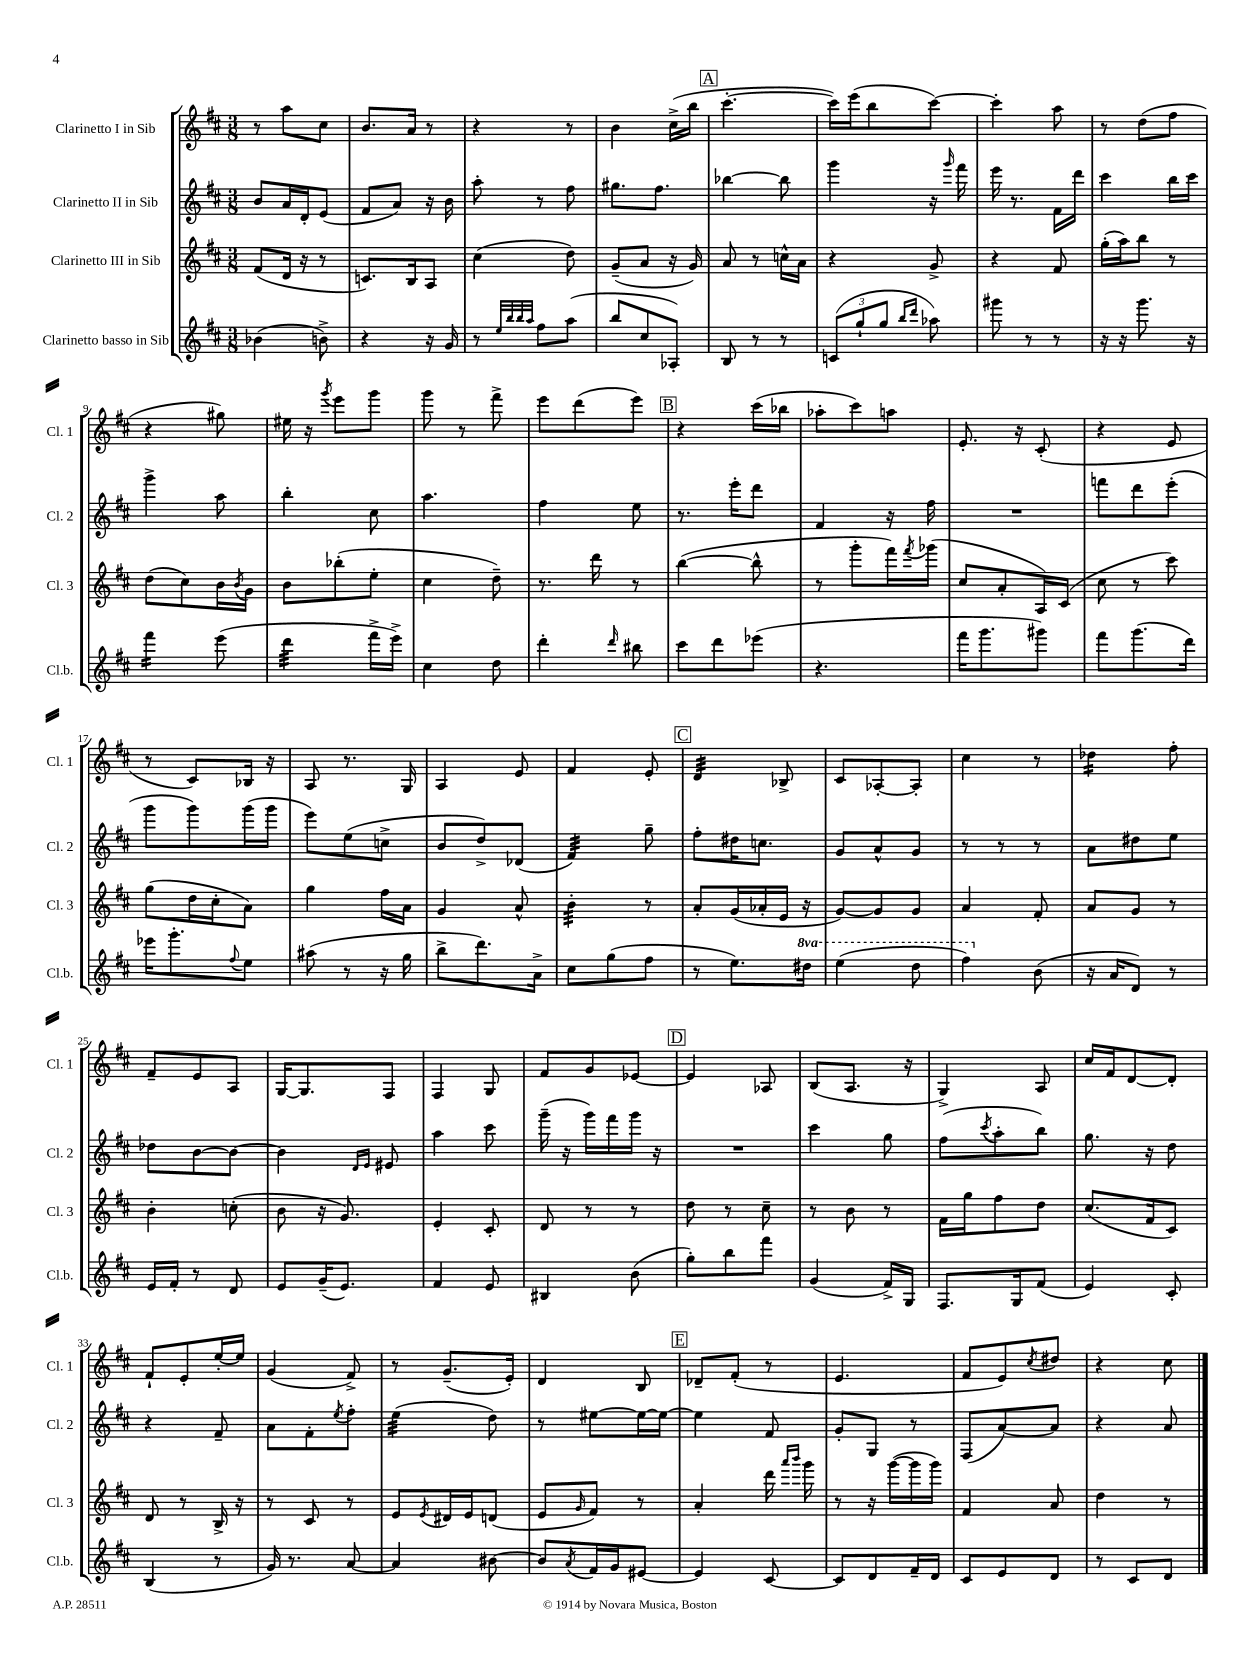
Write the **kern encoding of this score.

**kern	**kern	**kern	**kern
*staff4	*staff3	*staff2	*staff1
*clefG2	*clefG2	*clefG2	*clefG2
*k[f#c#]	*k[f#c#]	*k[f#c#]	*k[f#c#]
*M3/8	*M3/8	*M3/8	*M3/8
(4b-\	(8f#/L	8b/L	8r
.	16d/Jk	16a/L	8aa\L
.	16r	16d'/J	.
8b^\)	8r	(8e/J	8cc#\J
=	=	=	=
4r	8.c/L)	8f#/L	8.b/L
.	.	8a/J)	.
.	16B/k	.	16a/Jk
16r	8A/J	16r	8r
16g/	.	16b\	.
=	=	=	=
8r	(4cc#\	8aa'\	4r
32qqee/LLL	.	.	.
32qqbb/	.	.	.
32qqbb/	.	.	.
32qqaa/JJJ	.	.	.
8ff#\L	.	8r	.
(8aa\J	8dd\)	8ff#\	8r
=	=	=	=
8bb/L	(8g~/L	8.gg#\L	4b\
8cc#/	8a/J	.	.
.	.	8.ff#\J	.
8A-'/J)	16r	.	(16cc#^\LL
.	16g/)	.	16bb\JJ
=	=	=	=
8B/	8a/	[4bb-\	[4.ccc#'\
8r	8r	.	.
8r	16cc^^\LL	8bb-\]	.
.	16a\JJ	.	.
=	=	=	=
(12c/L	4r	4ggg\	16ccc#\]LL)
.	.	.	(16eee\J
12gg`/	.	.	.
.	.	.	8bb\
12gg/J	.	.	.
16qqbb/LL	.	.	.
16qqddd/JJ	.	.	.
8aa-\)	8g^/	16r	[8ccc#\J)
.	.	16qqggg/	.
.	.	16fff#\	.
=	=	=	=
8ggg#\	4r	16eee\	4ccc#'\]
.	.	8.r	.
8r	.	.	.
8r	8f#/	16f#\LL	8aa\
.	.	16ddd\JJ	.
=	=	=	=
16r	(16gg'\LL	4ccc#\	8r
16r	16aa\J)	.	.
8.ggg\	8bb\J	.	(8dd\L
.	8r	16bb\LL	8ff#\J
16r	.	16ccc#\JJ	.
=	=	=	=
4fff#\	(8dd\L	4ggg^\	4r
.	8cc#\)	.	.
(8eee\	16b\L	8aa\	8gg#\)
.	8qb/	.	.
.	16g\JJ	.	.
=	=	=	=
4ddd\	8b\L	4bb'\	16ee#\
.	.	.	16r
.	.	.	8qggg/
.	(8bb-'\	.	8eee\L
16fff#^\LL	8ee'\J	8cc#\	8ggg\J
16eee^\JJ)	.	.	.
=	=	=	=
4cc#\	4cc#\	4.aa\	8ggg\
.	.	.	8r
8dd\	8dd~\)	.	8fff#^\
=	=	=	=
4ddd'\	8.r	4ff#\	8eee\L
.	.	.	(8ddd\
.	16ddd\	.	.
16qqddd/	.	.	.
8bb#\	8r	8ee\	8eee\J)
=	=	=	=
8ccc#\L	([4bb\	8.r	4r
8ddd\	.	.	.
.	.	16eee'\LK	.
(8eee-\J	8bb^^\]	8ddd\J	(16ccc#\LL
.	.	.	16bb-\JJ
=	=	=	=
4.r	8r	4f#/	8aa-'\L
.	8ggg'\L	.	8ccc#\)
.	16fff#\L)	16r	8aa\J
.	8qfff#/	.	.
.	(16ggg-\JJ	16ff#\	.
=	=	=	=
16fff#\LK	8cc#/L	4.r	8.e'/
8.ggg\	.	.	.
.	8a'/	.	.
.	.	.	16r
8ggg#\J)	16A/L)	.	(8c#'/
.	(16c#/JJ	.	.
=	=	=	=
8fff#\L	8cc#\	8fff\L	4r
(8.ggg\	8r	8ddd\	.
.	8ccc#\)	(8eee'\J	8e/
16ddd\Jk)	.	.	.
=	=	=	=
16eee-\LK	(8gg\L	8ggg\L	8r
8.ggg'\	.	.	.
.	16dd\L	8ggg\)	8c#/L)
.	16cc#'\J	.	.
8qqff#/	.	.	.
8ee\J	8a\J)	(16ggg\L	16B-/Jk
.	.	16ggg\JJ	16r
=	=	=	=
(8aa#\	4gg\	8eee\L)	8A/
8r	.	(8ee\	8.r
16r	16ff#\LL	8cc^\J	.
16gg\	16a\JJ	.	16G/
=	=	=	=
8bb^\L	4g/	8b/L	4A/
8.ddd\)	.	8dd^/)	.
.	8a^^/	(8d-/J	8e/
16a^\Jk	.	.	.
=	=	=	=
8cc#\L	4b'\	4f#/)	4f#/
(8gg\	.	.	.
8ff#\J	8r	8gg~\	8e'/
=	=	=	=
8r	8a'/L	8ff#'\L	4d/
8.ee\L)	(16g/L	16dd#\K	.
.	16a-'/	8.cc\J	.
.	16e/JJ	.	8B-^/
16ddd#\Jk	16r	.	.
=	=	=	=
(4eee\	[8g/L)	8g/L	8c#/L
.	8g/]	8a^^/	[8A-'/
8ddd\	8g/J	8g/J	8A-'/]J
=	=	=	=
4fff#\)	4a/	8r	4cc#\
.	.	8r	.
(8b\	8f#'/	8r	8r
=	=	=	=
16r	8a/L	8a\L	4dd-\
16a/LK	.	.	.
8d/J)	8g/J	8dd#\	.
8r	8r	8ee\J	8ff#'\
=	=	=	=
16e/LL	4b'\	8dd-\L	8f#~/L
16f#'/JJ	.	.	.
8r	.	[8b\	8e/
8d/	(8cc'\	8b\_J	8A/J
=	=	=	=
8e/L	8b\	4b\]	[16G/LK
.	.	.	8.G/]
(16g~/K	16r	.	.
8.e/J)	8.g/)	.	.
.	.	16qqd/LL	.
.	.	16qqe/JJ	.
.	.	8e#/	8F#/J
=	=	=	=
4f#/	4e'/	4aa\	4F#/
8e/	8c#'/	8ccc#\	8G/
=	=	=	=
4B#/	8d/	(16ggg~\	8f#/L
.	.	16r	.
.	8r	16ggg\LL)	8g/
.	.	16fff#\	.
(8b\	8r	16ggg\JJ	[8e-/J
.	.	16r	.
=	=	=	=
8gg'\L)	8dd\	4.r	4e-/]
8bb\	8r	.	.
8fff#\J	8cc#~\	.	8A-/
=	=	=	=
(4g/	8r	4ccc#\	(8B/L
.	8b\	.	8.A/J
16f#^/LL)	8r	8gg\	.
16G/JJ	.	.	16r
=	=	=	=
8.F#/L	16f#\LL	(8ff#\L	4G^/)
.	16gg\J	.	.
.	.	8qccc#/	.
.	8ff#\	8aa'\	.
16G/k	.	.	.
(8f#/J	8dd\J	8bb\J)	8A/
=	=	=	=
4e/)	(8.cc#/L	8.gg\	16cc#/LL
.	.	.	16f#/J
.	.	.	[8d/
.	16f#/k	16r	.
8c#'/	8c#/J)	8dd\	8d'/]J
=	=	=	=
(4B/	8d/	4r	8f#`/L
.	8r	.	8e'/
8r	16B^/	8f#~/	[16ee'/L
.	16r	.	16ee/]JJ
=	=	=	=
16g/)	8r	8a\L	(4g/
8.r	.	.	.
.	8c#/	8f#'\	.
.	.	8qee/	.
[8a/	8r	8ff#'\J	8f#^/)
=	=	=	=
4a/]	8e/L	(4ee\	8r
.	8qe/	.	.
.	16d#/L	.	(8.g~/L
.	16e/J	.	.
[8b#\	(8d/J	8dd\)	.
.	.	.	16e'/Jk)
=	=	=	=
8b#/]L	8e/L	8r	4d/
8qa/	16qqg/	.	.
16f#/L	8f#/J)	[8ee#\L	.
16g/J	.	.	.
[8e#/J	8r	16ee#\_L	8B/
.	.	16ee#\_JJ	.
=	=	=	=
4e#/]	4a'/	4ee#\]	8d-~/L
.	.	.	(8f#'/J
[8c#/	16ddd\	8f#/	8r
.	16qqaaa/LL	.	.
.	16qqbbb/JJ	.	.
.	16ggg\	.	.
=	=	=	=
8c#/]L	8r	8g'/L	4.e/
8d/	16r	8G/J	.
.	([16ggg\LL	.	.
16f#~/L	16ggg\]	8r	.
16d/JJ	16ggg\JJ)	.	.
=	=	=	=
8c#/L	4f#/	(8F#/L	8f#/L
8e/	.	[8a/)	8e/)
.	.	.	8qcc#/
8d/J	8a/	8a/]J	8dd#/J
=	=	=	=
8r	4dd\	4r	4r
8c#/L	.	.	.
8d/J	8r	8a/	8cc#\
==	==	==	==
*-	*-	*-	*-
